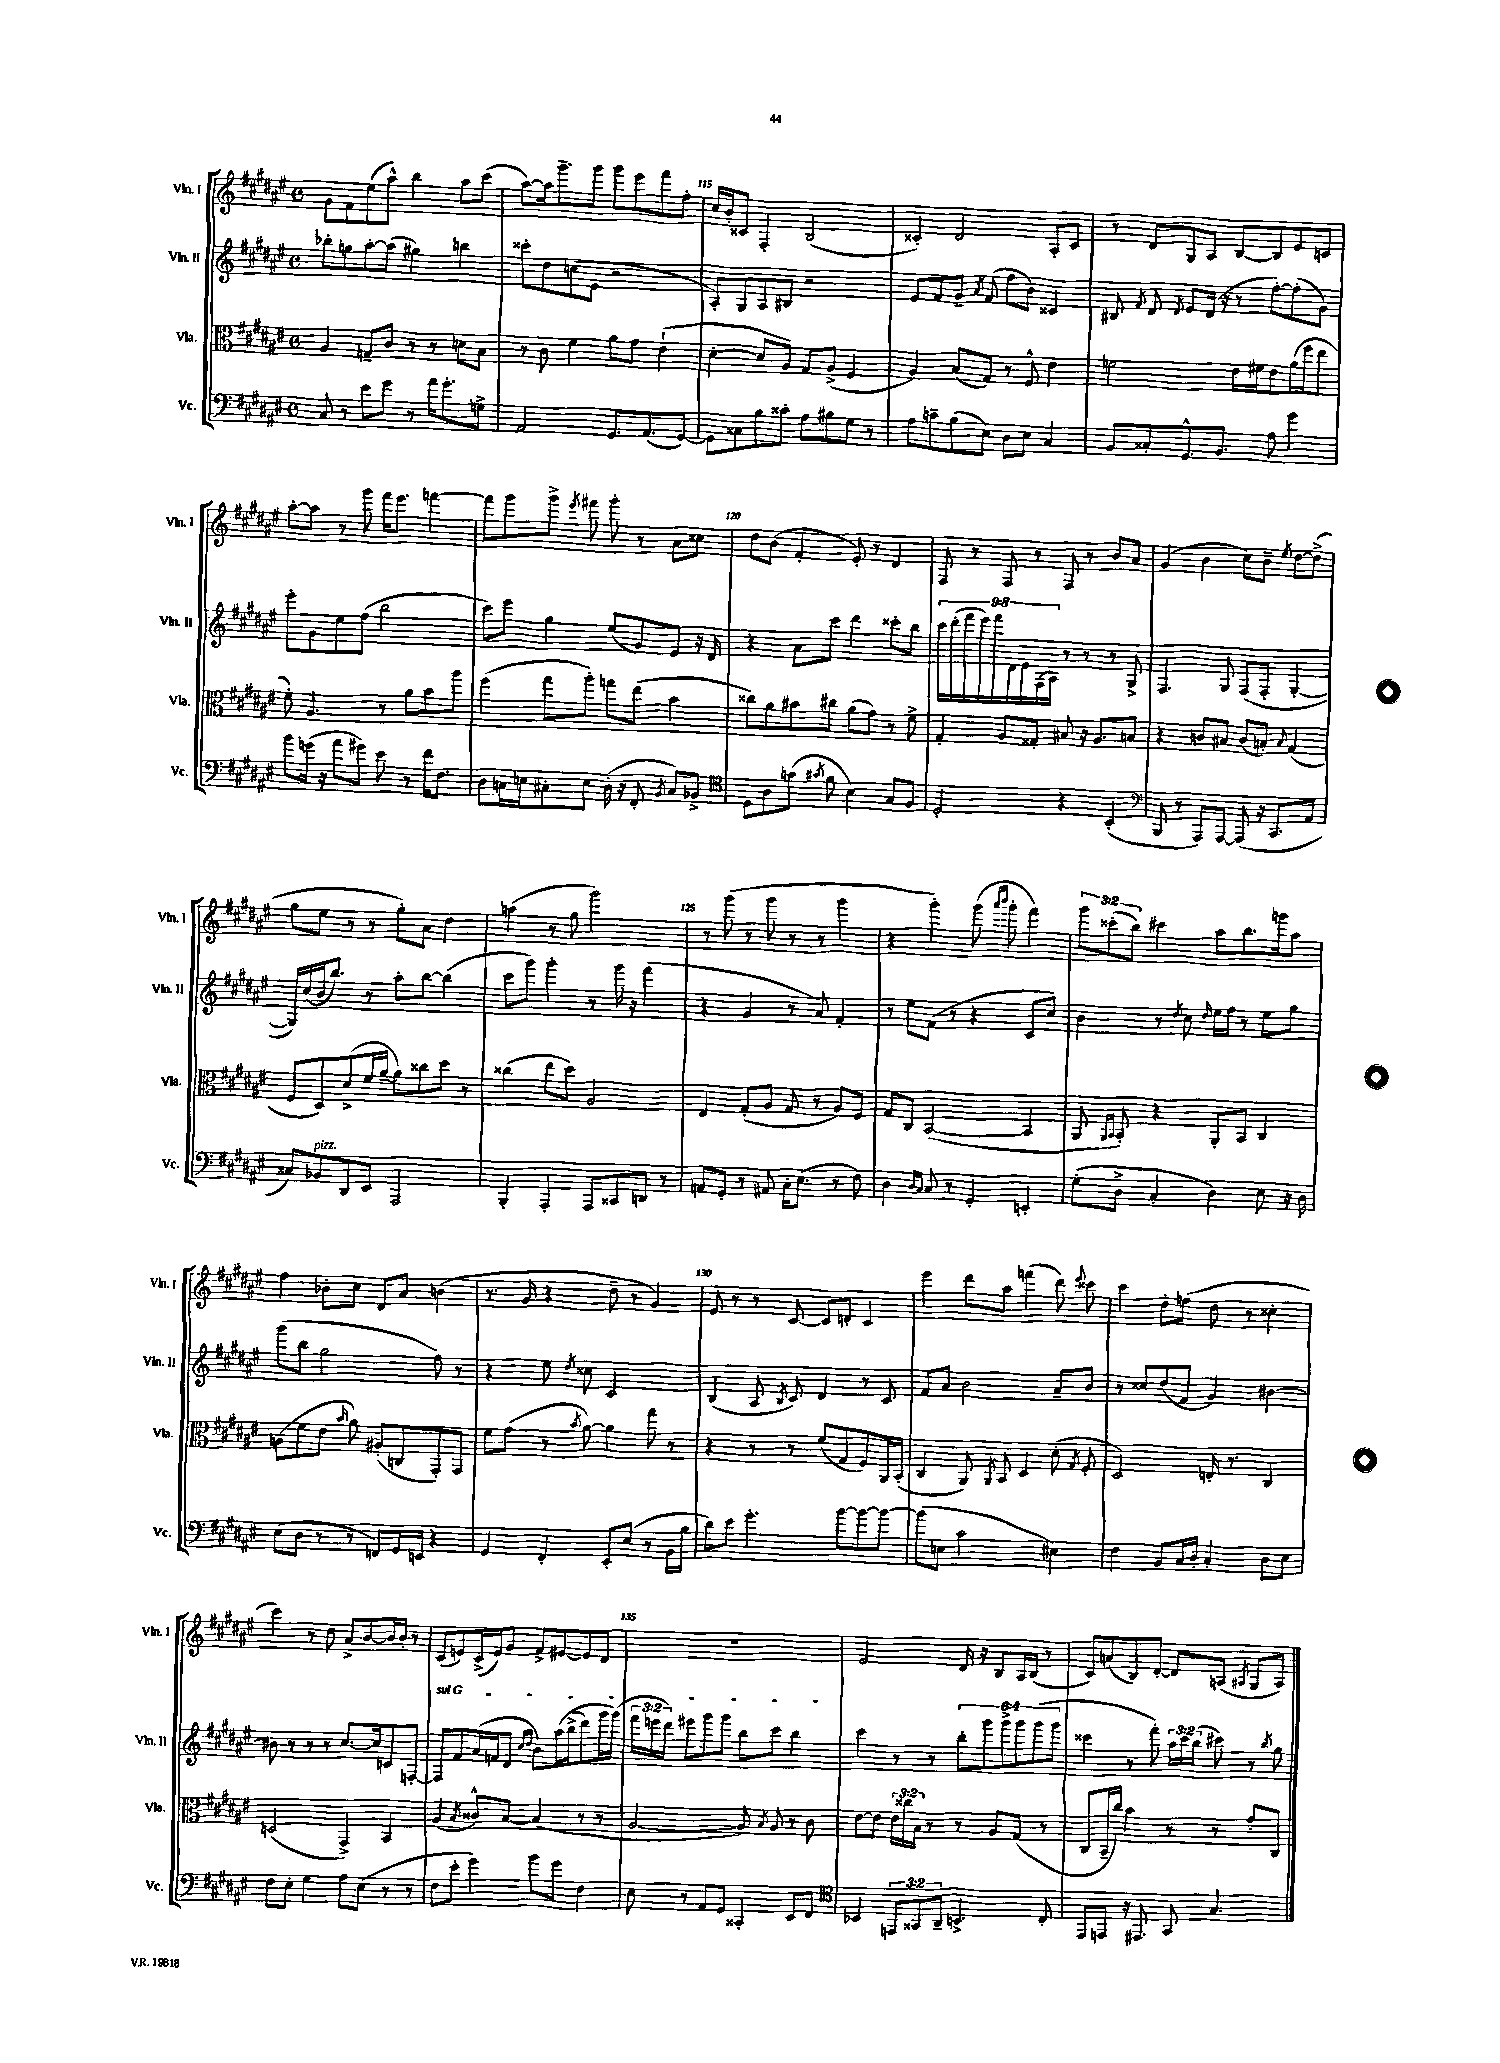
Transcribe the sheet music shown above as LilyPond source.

<<
\new StaffGroup <<
\new Staff = "s0" \with { instrumentName = "Vln. I" shortInstrumentName = "Vln. I" } {
    \clef treble \key fis \major \defaultTimeSignature \time 4/4 \override Staff.TupletNumber.text = #tuplet-number::calc-fraction-text
    \autoBeamOff gis'8[ fis'8 eis''8( ais''8]-^) b''4 ais''8[ cis'''8]( |
    ais''8[~) ais''16 gis'''8.-- gis'''8] gis'''8[ eis'''8 fis'''8 fis''8]-. |
    cis''16[ b'16-. cisis'8] fis4-. b2( |
    cisis'4-.) dis'2 ais8[-. cisis'8] |
    r8 dis'8[ gis8 ais8] b8[~ b8 eis'8 c'8] |
    ais''8[~-. ais''8] r8 gis'''8 fis'''16[ eis'''8.] f'''4~ |
    f'''8[ gis'''8 gis'''8]-> \acciaccatura { eis'''8 } fis'''8 gis'''8-. r8 ais'8[ cisis''8] |
    dis''8[ b'8]( fis'4-. eis'8-.) r8 dis'4 |
    fis8 r8 fis8 r8 fis8 r8 b'8[ ais'8] |
    gis'4( b'4 cis''8[) b'8]-- \acciaccatura { eis''8 } dis''8[~ dis''8]->( |
    gis''8[ eis''8] r8 r8 gis''8[-.) ais'8] dis''4 |
    a''4( r8 gis''8 gis'''2) |
    r8 gis'''8( r8 gis'''8 r8 r8 gis'''4 |
    r4 gis'''4-.) gis'''8( \grace { ais'''16[ b'''16] } gis'''8-. fis'''4) |
    \tuplet 3/2 { gis'''8[ cisis'''8-.( b''8]) } cis'''4 ais''8[ b''8. g'''16 ais''8] |
    fis''4 bes'8[-. cis''8] dis'8[ ais'8] b'4( |
    r8. gis'16 r4 dis''8-- r8 gis'4) |
    eis'8 r8 r8 cis'8~ cis'8[ d'8]-. cis'4 |
    eis'''4 dis'''8[ ais''8] f'''4( dis'''8) \appoggiatura { eis'''8 } cisis'''8 |
    cis'''4 dis''8[-. f''8]( dis''8 r8 cisis''4-. |
    cis'''4) r8 dis''8 ais'8[-> b'8~ b'16 b'16]-. r8 |
    cis'8[( e'8) cis'16->( e'16) gis'8] fis'8[-> eis'8~ eis'8 dis'8] |
    R1 |
    eis'2 dis'16 r16 b8[ ais16 b16]( r8 |
    cis'8[) a'8( b8) dis'8]~-. dis'8[ a8]( \acciaccatura { ais8 } gis8[ ais8]) \bar "|." |
}
\new Staff = "s1" \with { instrumentName = "Vln. II" shortInstrumentName = "Vln. II" } {
    \clef treble \key fis \major \defaultTimeSignature \time 4/4 \override Staff.TupletNumber.text = #tuplet-number::calc-fraction-text
    \autoBeamOff bes''8[-. g''8 ais''8~-. ais''8]( gis''4) b''4 |
    cisis'''8[-. dis''8 c''8( eis'8] r2 |
    ais8[-.) gis8 ais8 bis8] r2 |
    eis'8[ fis'8 gis'8]-- \acciaccatura { ais'8 } fis'8( fis''8[ b'8]) cisis'4 |
    bis8 \acciaccatura { fis'8 } dis'8 \acciaccatura { dis'8 } eis'8[ dis'16]( r16 r8 fis''8[~-.) fis''8-.( gis'8]) |
    eis'''8[-. gis'8 eis''8 fis''8]( b''2 |
    cis'''8[) eis'''8] gis''4 eis''8[( gis'8) eis'8] r16 dis'16 |
    r4 ais'8[ cis'''8] dis'''4 cisis'''8[-. b''8] |
    \tuplet 9/8 { cis'''16[ dis'''16-.( fis'''16 eis'''16) fis'''16 dis'16 eis'16 fis16( ais16]) } r8 r8 r8 gis8-> |
    fis4. gis8 fis8[( fis8]-. gis4~-. |
    gis16[) cis''16( b'16 b''8.]) r8 ais''8[-. b''8]~ b''4( |
    cis'''8[ gis'''8]) gis'''4-. r8 gis'''16 r16 fis'''4( |
    r4 gis'4 r8 ais'8) fis'4-. |
    r8 eis''8[ fis'8]( r8 r4 cis'8[ cis''8]) |
    b'4 r8 \acciaccatura { dis''8 } cis''8 \grace { dis''16 } eis''16[ fis''16] r8 eis''8[ gis''8] |
    gis'''8[( b''8] gis''2 fis''8) r8 |
    r4 eis''8 \acciaccatura { dis''8 } cisis''8 cis'2 |
    b4( ais8 \acciaccatura { b8 } cis'8) dis'4 r8 cis'8 |
    fis'8[ ais'8] b'2 ais'8[-- b'8] |
    r8 cisis''8[ dis''8( fis'8] gis'4) bis'4~ |
    bis'8 r8 r8 r8 cis''8.[~ cis''16 c'8 f8]~-. |
    \once \override TextSpanner.bound-details.left.text = \markup { \italic "sul G" } f8[\startTextSpan fis'8 ais'16( f'16 dis'8] \grace { cis''16[ dis''16] } b'8[) ais''16\( b''16->( dis'''8) gis'''16 gis'''16](\) |
    \tuplet 3/2 { fis'''16[ e'''16 dis'''16]) } eis'''8[ gis'''8 gis'''8] b''8[ cis'''8] b''4\stopTextSpan |
    cis'''4 r8 r8 \tuplet 6/4 { b''8[-. gis'''8 gis'''8-> gis'''8 gis'''8( gis'''8] } |
    cisis'''4 r8 fis'''8-.) \tuplet 3/2 { ais''16[ cisis'''16 b''16]( } cis'''8) r8 \acciaccatura { b''8 } gis''8 \bar "|." |
}
\new Staff = "s2" \with { instrumentName = "Vla." shortInstrumentName = "Vla." } {
    \clef alto \key fis \major \defaultTimeSignature \time 4/4 \override Staff.TupletNumber.text = #tuplet-number::calc-fraction-text
    \autoBeamOff ais4 g8[-- cis'8] r8 r8 d'8[ b8] |
    r8 cis'8 fis'4 ais'8[ gis'8] eis'4-!( |
    dis'4~-. dis'8[ ais8]) gis8[ ais8]->( fis4 |
    ais4) b8[( gis8]) r8 fis8-^ eis'4 |
    f'2 eis'16[ fis'16 eis'8 ais'16( fis''16 eis''8] |
    fis'8-.) ais4. r8 ais'8[ b'8 ais''8] |
    fis''4( gis''8[ ais''8]-.) g''8[ eis''8]( b'4 |
    cisis''8[) ais'8 bis'8 cis''8] ais'8[( gis'8]) r8 fis'8-> |
    gis4-. ais8[ gisis8]-. bis8 r16 ais8.[ b8] |
    r4 c'8[ bis8] c'8[( b8]-.) \appoggiatura { b8 } gis4( |
    fis8[ dis8) dis'8->( fis'16 ais'16]~-- ais'8[) cisis''8 dis''8] r8 |
    cisis''4( eis''8[ dis''8]) ais2 |
    eis4 gis8[-.( ais8] gis8 r8 ais8[) fis8] |
    gis8[ cis8] b,2~( b,4 |
    ais,8 \grace { ais,16[ b,16] } b,8-.) r4 ais,8[-. b,8] cis4 |
    a8[( fis'8 eis'8] \grace { b'16 } ais'8) ais8[-.( c8 gis,8-.) gis,8] |
    fis'8[ gis'8]( r8 \acciaccatura { b'8 } ais'8~) ais'4 gis''8 r8 |
    r4 r8 r8 fis'8[( gis8 fis8) ais,16 b,16]-.( |
    cis4 ais,8) \acciaccatura { ais,8 } b,8 dis4 dis'8-.( \acciaccatura { gis8 } fis8-. |
    dis2) e16-. r8. cis4 |
    d2( gis,4->) b,4 |
    ais4( \acciaccatura { b8 } cisis'8[-^) b8]~ b4( r8 r8 |
    ais2~ ais8) \acciaccatura { b8 } ais8 r8 cis'8 |
    eis'8[~ eis'8] \tuplet 3/2 { eis'16[ cisis''16 b16] } r8 r8 ais8[ gis8]( r8 |
    cis8[ b,16-- cis''16]) b'4 r8 r8 gis'8[-. cis8] \bar "|." |
}
\new Staff = "s3" \with { instrumentName = "Vc." shortInstrumentName = "Vc." } {
    \clef bass \key fis \major \defaultTimeSignature \time 4/4 \override Staff.TupletNumber.text = #tuplet-number::calc-fraction-text
    \autoBeamOff cis8 r8 eis'8[ gis'8] r8 ais'16[ gis'8.-. g8]-> |
    ais,2 gis,8.[ ais,8.( gis,8]~) |
    gis,8[ cisis8 b8 cisis'8]-. ais8[ bis8 gis8] r8 |
    ais8[ c'8-- b8( eis8]) dis8[ eis8] cis4 |
    b,8[ cisis8-. gis,8.-^ b,8.] ais8 gis'4 |
    b'8[ g'16]( r16 ais'8[ gis'8]) eis'8 r8 fis'16[ fis8.] |
    dis8[ c16 e16 cis8-. e8] dis16-.( r16 fis,8-. \acciaccatura { b,8 } cis8[) bes,8]-> |
    \clef tenor dis8[ ais8 g'8]( \acciaccatura { gis'8 } fis'8 b4) gis8[ fis8] |
    dis2-. r4 b,4-.( |
    \clef bass b,,8 r8 ais,,8[) ais,,8]~ ais,,8( r16 cis,8.[ ais,8] |
    cisis8[) bes,8^\markup { \italic "pizz." } dis,8 eis,8] ais,,2 |
    b,,4-. ais,,4-. ais,,8[ cisis,8 d,8] r8 |
    a,8[ gis,8]-. r8 ais,8 cis16[-. eis8.]( r8 fis8) |
    dis4 \grace { dis16[ cis16] } cis8 r8 gis,4-. e,4-. |
    gis8[-.( dis8]-> cis4-. dis4) eis8 r16 dis16 |
    eis8[( dis8] r8 r8 f,8[) gis,16 e,16] r4 |
    gis,4 fis,4-. eis,8[-. eis8]( r8 b,16[ b16] |
    dis'8[) eis'8] gis'4.-. b'8[~ b'8~ b'8]~ |
    b'8[( e8] cis'2 eis4) |
    fis4 b,8[ cis16 dis16]-. cis4-. dis8[ eis8] |
    fis8[ eis8]-. gis4 ais8[ eis8]( r8 r8 |
    fis8[ eis'8]-. gis'4) b'8[ gis'8] fis4 |
    eis8 r8 ais,8[ gis,8] cisis,4-. eis,8[ fis,8] |
    \clef tenor bes,4 \tuplet 3/2 { e,8[ gisis,8 ais,8]-- } b,4.-> cis8-. |
    eis,8[ e,8] r16 eis,8. gis,8 gis4. \bar "|." |
}
>>
>>
\layout { \context { \Score currentBarNumber = #113 \override BarNumber.break-visibility = ##(#f #t #t) barNumberVisibility = #(every-nth-bar-number-visible 5) } }
